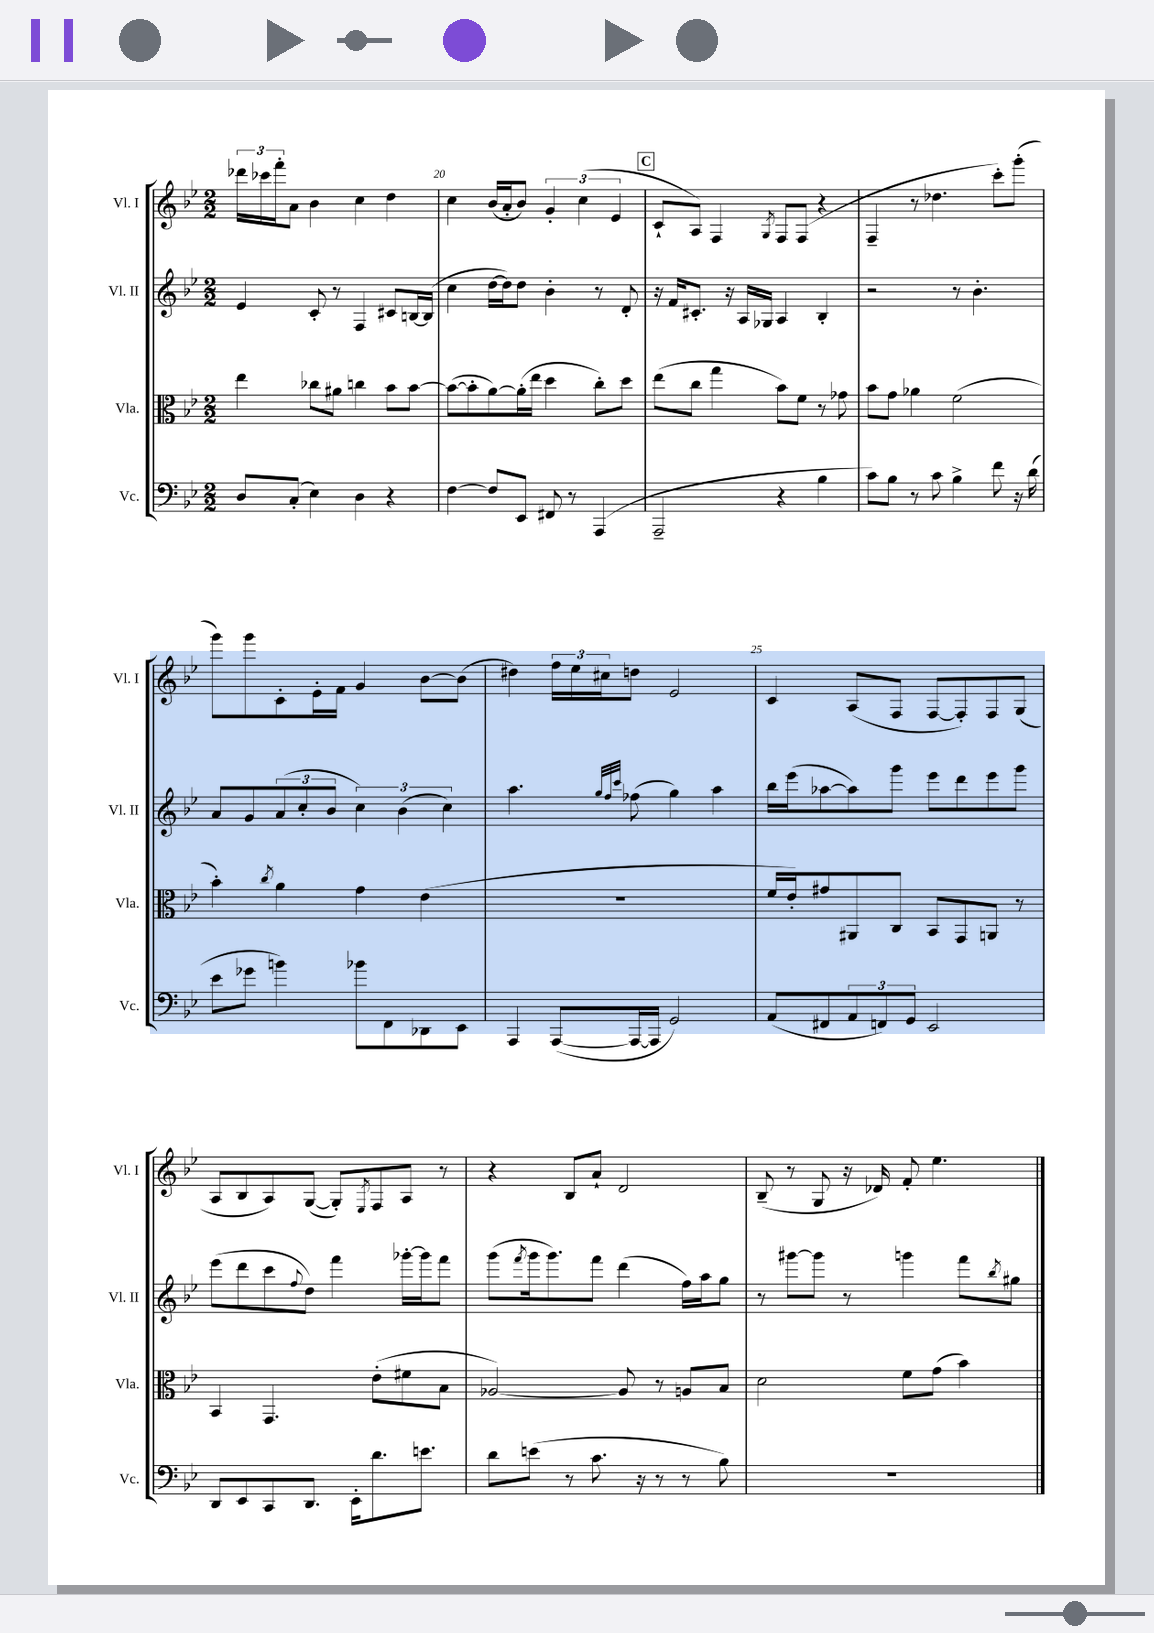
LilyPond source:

<<
\new StaffGroup <<
\new Staff = "s0" \with { instrumentName = "Vl. I" shortInstrumentName = "Vl. I" } {
    \clef treble \key bes \major \numericTimeSignature \time 2/2
    \tuplet 3/2 { des'''16 ces'''16 f'''16-. } a'8 bes'4 c''4 d''4 |
    c''4 bes'16( a'16-. bes'8) \tuplet 3/2 { g'4-. c''4( ees'4 } |
    \mark \markup { \box "C" } c'8-! a8) f4 \acciaccatura { g8 } f8 f8( r4 |
    f4-- r8 des''4. c'''8-.) g'''8-.( |
    g'''8) g'''8 c'8-. ees'16-. f'16 g'4 bes'8~ bes'8( |
    dis''4) \tuplet 3/2 { f''16 ees''16 cis''16 } d''8 ees'2 |
    c'4 a8( f8 f8~ f8-.) f8 g8( |
    a8 bes8 a8) g8~( g8-.) \acciaccatura { ees8 } f8 a8 r8 |
    r4 bes8 a'8-! d'2 |
    bes8--( r8 g8 r16 des'16) f'8-. ees''4. \bar "|." |
}
\new Staff = "s1" \with { instrumentName = "Vl. II" shortInstrumentName = "Vl. II" } {
    \clef treble \key bes \major \numericTimeSignature \time 2/2
    ees'4 c'8-. r8 f4 cis'8 b16~ b16( |
    c''4 d''16~ d''16) d''8 bes'4-. r8 d'8-. |
    \mark \markup { \box "C" } r16 f'16 cis'8.-. r16 a16 ges16 a4 bes4-. |
    r2 r8 bes'4.-. |
    a'8 g'8 \tuplet 3/2 { a'8( c''8-. bes'8 } \tuplet 3/2 { c''4) bes'4( c''4) } |
    a''4. \grace { g''32 f''32 c'''32 } fes''8( g''4) a''4 |
    bes''16 ees'''16( aes''8~ aes''8) g'''8 ees'''8 d'''8 ees'''8 g'''8 |
    ees'''8( d'''8 c'''8 \appoggiatura { f''8 } d''8) f'''4 ges'''16~-. ges'''16 f'''8 |
    g'''8( \acciaccatura { f'''8 } g'''16 g'''8.) f'''8 d'''4( f''16) a''16 g''8 |
    r8 gis'''8~ gis'''8 r8 g'''4 f'''8 \acciaccatura { bes''8 } gis''8 \bar "|." |
}
\new Staff = "s2" \with { instrumentName = "Vla." shortInstrumentName = "Vla." } {
    \clef alto \key bes \major \numericTimeSignature \time 2/2
    ees''4 ces''8 ais'8 c''4 bes'8 bes'8~ |
    bes'8~( bes'8-. a'8~) a'16-.( ees''16 d''4 c''8-.) d''8 |
    \mark \markup { \box "C" } ees''8( c''8 g''4 bes'8) f'8 r8 ges'8 |
    bes'8 g'8 aes'4 f'2( |
    bes'4-.) \acciaccatura { c''8 } a'4 g'4 ees'4( |
    R1 |
    f'16 ees'16-.) gis'8 ais,8 c8 bes,8 g,8 a,8 r8 |
    bes,4 g,4. ees'8-.( fis'8 bes8 |
    aes2~) aes8 r8 a8 bes8 |
    d'2 f'8 g'8( bes'4) \bar "|." |
}
\new Staff = "s3" \with { instrumentName = "Vc." shortInstrumentName = "Vc." } {
    \clef bass \key bes \major \numericTimeSignature \time 2/2
    d8 c8-.( ees4) d4 r4 |
    f4~ f8 ees,8 fis,8 r8 a,,4( |
    \mark \markup { \box "C" } a,,2-- r4 bes4 |
    c'8) bes8 r8 c'8 bes4-> f'8 r16 d'16( |
    ees'8 ges'8 b'4) bes'8 f,8 des,8 ees,8 |
    a,,4 a,,8~( a,,16~ a,,16 g,2) |
    a,8( fis,8 \tuplet 3/2 { a,8 f,8) g,8 } ees,2 |
    d,8 ees,8 c,8 d,8. ees,16-. d'8. e'8. |
    d'8 e'8( r8 c'8. r16 r8 r8 bes8) |
    R1 \bar "|." |
}
>>
>>
\layout { \context { \Score currentBarNumber = #19 \override BarNumber.break-visibility = ##(#f #t #t) barNumberVisibility = #(every-nth-bar-number-visible 5) } }
